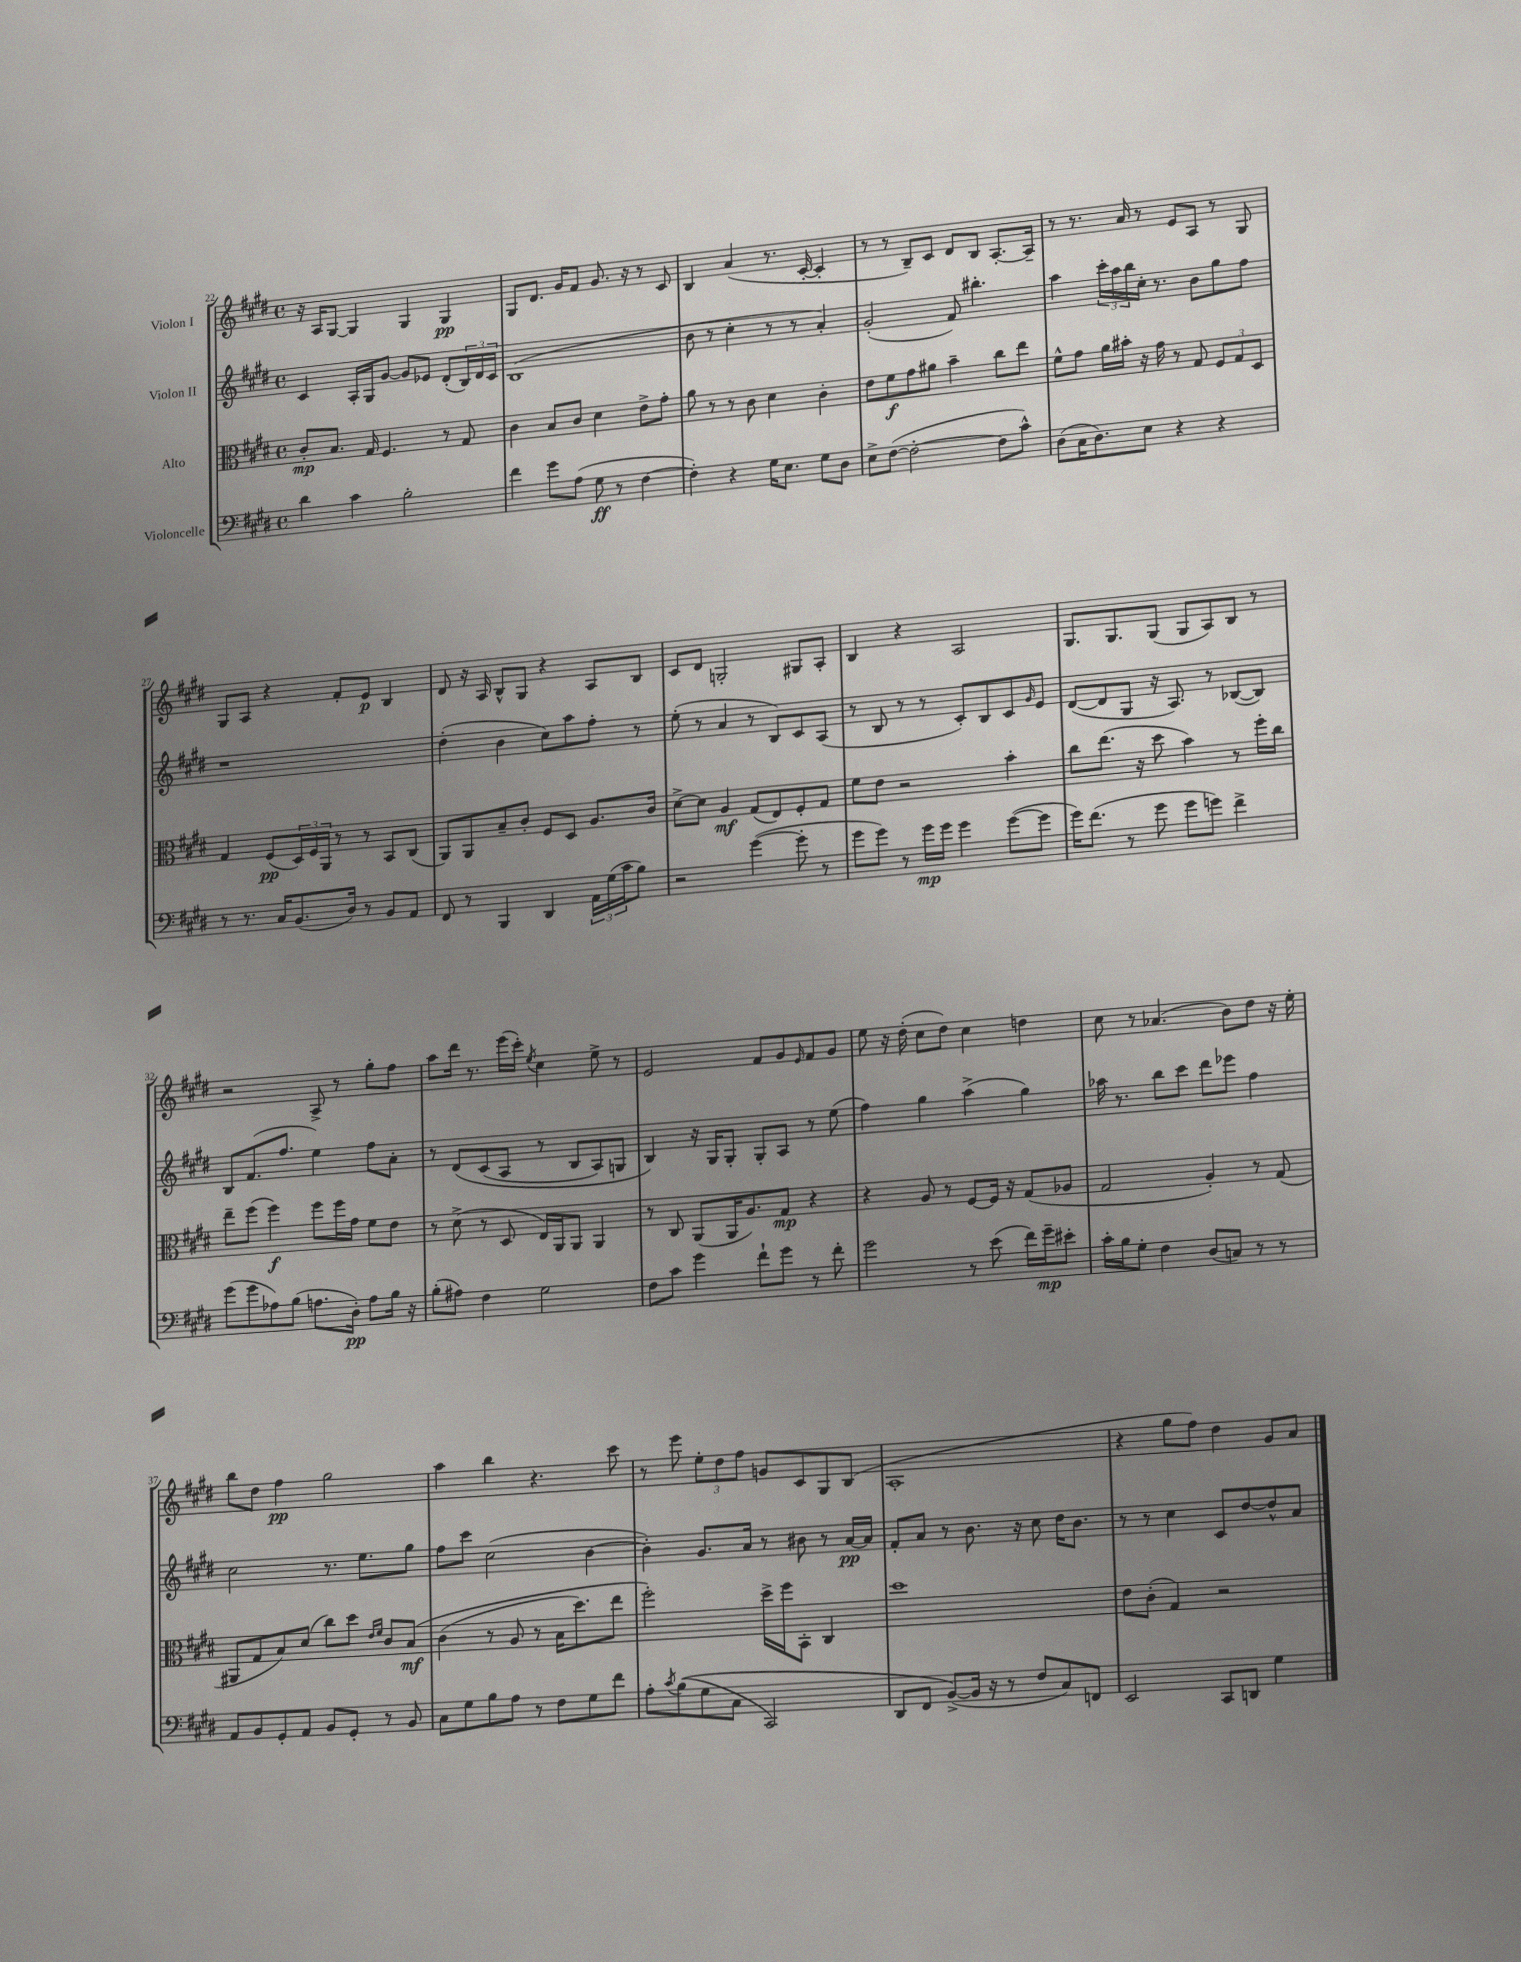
<<
\new StaffGroup <<
\new Staff = "s0" \with { instrumentName = "Violon I" } {
    \clef treble \key e \major \defaultTimeSignature \time 4/4
    r16 a16 gis8~ gis4 gis4 gis4\pp |
    gis8 dis'8. gis'16 fis'8 gis'8. r16 r8 cis'8 |
    b4 a'4( r8. cis'16~-. cis'4-. |
    r8 r8 b8--) cis'8 dis'8 b8 a8.~-. a16-- |
    r8 r8. a'16 r8 e'8 a8 r8 gis8 |
    gis8 a8 r4 fis'8-. e'8\p b4 |
    dis'8 r16 a16 b8-^ gis8 r4 a8 b8 |
    cis'8 dis'8 g2-. gis8 a8-. |
    b4 r4 a2 |
    gis8. gis8. gis8( gis8 a8) b8 r8 |
    r2 a8-> r8 gis''8-. fis''8 |
    a''8 dis'''16 r8. e'''16( cis'''16-.) \acciaccatura { e''8 } cis''4 e''8-> r8 |
    e'2 fis'8 gis'8 \grace { e'16 } fis'8 gis'8 |
    e''8 r16 dis''16-.( cis''8 dis''8) cis''4 d''4 |
    cis''8 r8 aes'4.( b'8) dis''8 r16 e''16-. |
    b''8 dis''8 fis''4\pp gis''2 |
    a''4 b''4 r4. cis'''8 |
    r8 e'''8 \tuplet 3/2 { e''8-. dis''8 fis''8 } g'8 cis'8 gis8 b8( |
    a1-. |
    r4 gis''8 fis''8) dis''4 gis'8 a'8 \bar "|." |
}
\new Staff = "s1" \with { instrumentName = "Violon II" } {
    \clef treble \key e \major \defaultTimeSignature \time 4/4
    cis'4 a16-. gis16 gis'8~ gis'8 ees'8 dis'8-.( \tuplet 3/2 { b16) dis'16 cis'16 } |
    b1( |
    b'8 r8 cis''4-. r8 r8 a'4-.) |
    gis'2-.( fis'8) bis''4.-. |
    a''4 \tuplet 3/2 { cis'''16-. a''16 b''16 } cis''16-. r8. b'8 gis''8 fis''8 |
    r1 |
    dis''4-.( b'4 cis''8) a''8 fis''8-. r8 |
    e''8-.( r8 a'4 r8 b8) cis'8 a8( |
    r8 b8 r8 r8 cis'8-.) b8 cis'8 \grace { gis'16 } e'8 |
    dis'8~( dis'8 gis8 r16 a8.) r8 bes8~( bes8) |
    b8 fis'8.( fis''8. e''4) fis''8 a'8-. |
    r8 dis'8\( cis'8( a8 r8 b8 a8) g8 |
    b4\) r16 gis16 gis8-. gis8-. a8 r8 e''8( |
    fis''4) gis''4 a''4->( gis''4) |
    aes''16 r8. b''8 cis'''8 dis'''8 ees'''8 fis''4 |
    cis''2 r8. e''8. gis''8 |
    fis''8 cis'''8 cis''2( b'4~ |
    b'4-.) gis'8. a'16 r8 bis'8 r8 a'16~\pp a'16 |
    fis'8-. a'8 r8 b'8. r16 cis''8 dis''16 b'8. |
    r8 r8 cis''4 cis'8 dis''8~ dis''8-^ a'8 \bar "|." |
}
\new Staff = "s2" \with { instrumentName = "Alto" } {
    \clef alto \key e \major \defaultTimeSignature \time 4/4
    cis'8-.\mp b8. gis16 fis4. r8 gis8 |
    cis'4 b8 cis'8 dis'4 e'8-> gis'8-. |
    a'8 r8 r8 cis'8 dis'4 cis'4-. |
    e'8 fis'8\f gis'8 ais'8 b'4-- cis''8 e''8 |
    fis'8-^ gis'8 a'16 bis'16-. r16 gis'16 r8 gis8 \tuplet 3/2 { fis8 gis8 dis8 } |
    gis4 fis8\pp( \tuplet 3/2 { dis16) fis16 a,16 } r8 r8 b,8 cis8( |
    a,8) a,8 b8-- cis'8-. fis8 dis8 a8. cis'16 |
    dis'8~-> dis'8 a4\mf gis8( e8) fis8-. gis8 |
    fis'8 e'8 r2 b'4-. |
    cis''8 e''8.( r16 dis''8 b'4) r8 fis''16-. cis''16 |
    e''8-- fis''8( fis''4\f) fis''8 fis''16 gis'16 fis'8 e'8 |
    r8 dis'8->( r8 dis8 e16) a,16 a,8 a,4 |
    r8 cis8 a,8( a,16 a8.) gis8\mp r4 |
    r4 a8 r8 fis8~ fis16 r16 gis8( aes8 |
    gis2 a4-.) r8 gis8( |
    ais,8 gis8 b8) dis'8( cis''8) dis''8 \grace { e'16 fis'16 } cis'8 b8\mf\( |
    cis'4( r8 a8 r8 b16 dis''8.) e''8 |
    fis''2-.\) dis''16-> fis''16 b,8-. cis4 |
    dis''1 |
    e'8 cis'8-.( gis4) r2 \bar "|." |
}
\new Staff = "s3" \with { instrumentName = "Violoncelle" } {
    \clef bass \key e \major \defaultTimeSignature \time 4/4
    dis'4 cis'4 b2-. |
    fis'4 gis'8 a8( gis8\ff r8 fis4~ |
    fis4-.) r4 gis16 e8. gis8 dis8 |
    e8-> fis8~( fis2~-. fis8 cis'8-^) |
    dis8( cis16 dis8.) e8 r4 r4 |
    r8 r8. cis16 b,8.( dis16) r8 b,8 a,8 |
    fis,8 r8 b,,4 dis,4 \tuplet 3/2 { a,16 gis16( cis'16 } b8) |
    r2 gis'4~( gis'8-. r8 |
    gis'8 gis'8) r8 gis'16\mp gis'16 gis'4 gis'8~( gis'8 |
    gis'16) fis'8.( r8 gis'8 gis'8 g'8) fis'4-> |
    gis'8( gis'8 aes8) b8( a8. dis16-.\pp) a8 b16 r16 |
    b8-.( ais8) fis4 gis2 |
    fis8 cis'8 gis'4 fis'8-! gis'8 r8 fis'8-. |
    gis'2 r8 e'8( fis'16) gis'16--\mp eis'8-. |
    cis'16-. b16 gis8-. fis4 dis8( c8) r8 r8 |
    a,8 b,8 gis,8-. a,8 b,8 gis,8-. r8 b,8 |
    cis8 gis8 b8 a8 r8 fis8 gis8 fis'8 |
    a8-. \acciaccatura { cis'8 } b8(\( gis8 cis8 cis,2) |
    dis,8 fis,8 b,8~->(\) b,16 r16 r8 fis8 cis8) f,8 |
    e,2 cis,8 d,8 gis4 \bar "|." |
}
>>
>>
\layout { \context { \Score currentBarNumber = #22 } }
